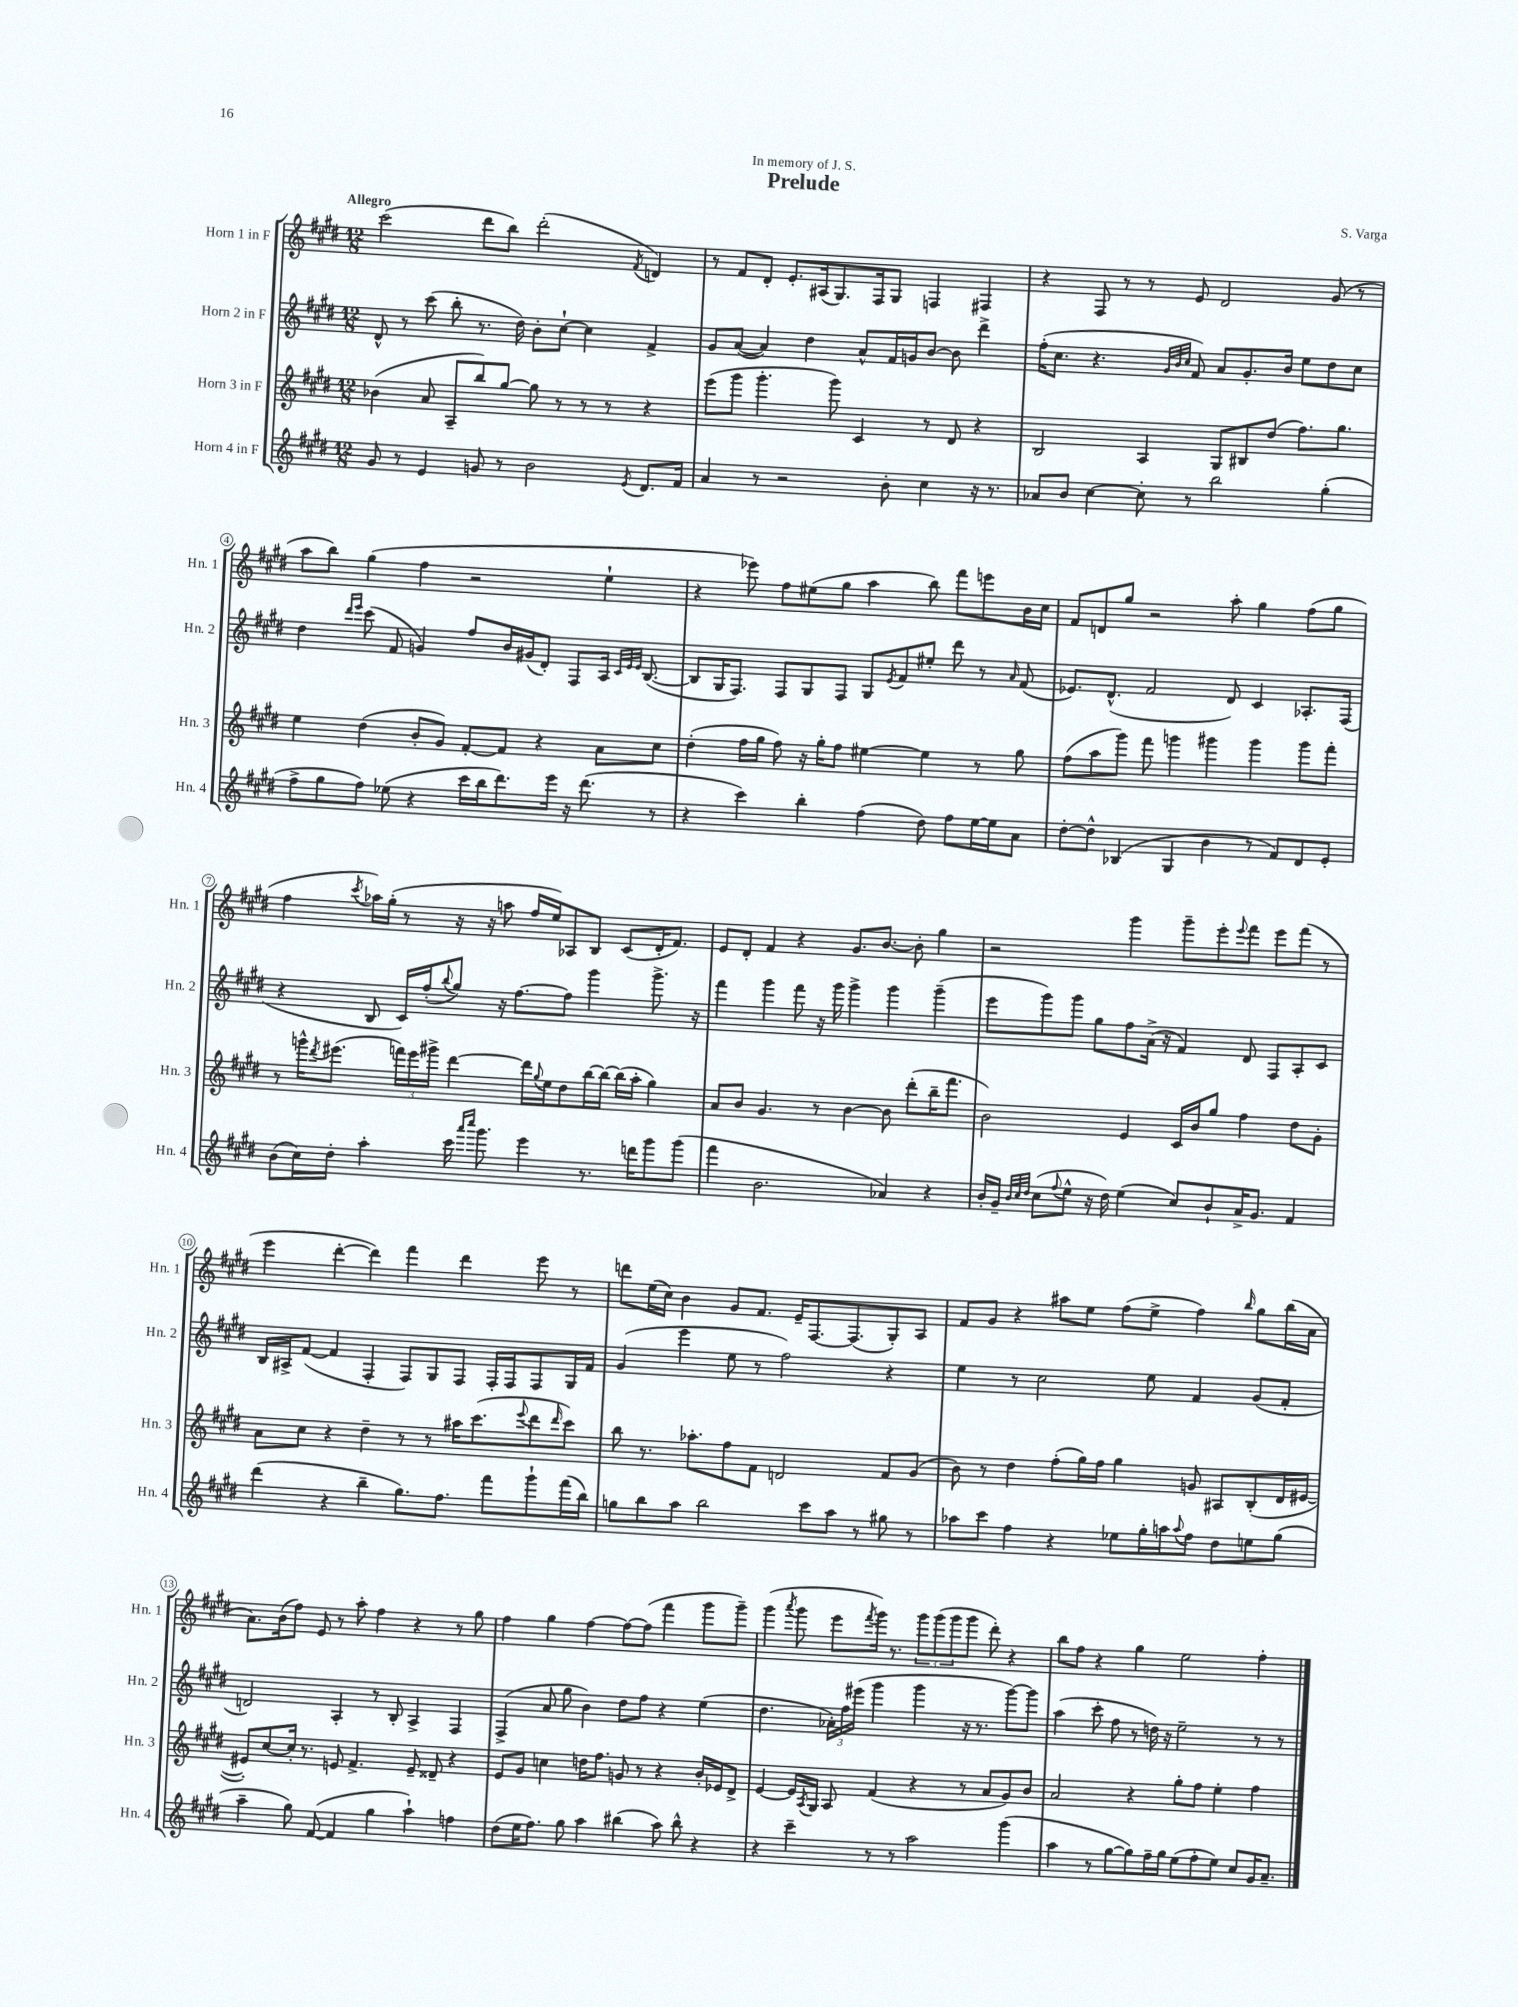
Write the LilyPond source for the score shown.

\header { title = "Prelude" composer = "S. Varga" dedication = "In memory of J. S." }
<<
\new StaffGroup <<
\new Staff = "s0" \with { instrumentName = "Horn 1 in F" shortInstrumentName = "Hn. 1" } {
    \clef treble \key e \major \numericTimeSignature \time 12/8 \tempo "Allegro"
    cis'''2( dis'''8 b''8) dis'''2-.( \acciaccatura { fis'8 } d'4) |
    r8 fis'8 dis'8-. e'8.-. ais16( gis8.) fis16 gis8 f4 fis4 |
    r4 fis8 r8 r8 e'8 dis'2 gis'8( r8 |
    a''8 b''8) gis''4( fis''4 r2 e''4-! |
    r4 ees'''8) fis''8 eis''8( gis''8 a''4 b''8) fis'''8 e'''8 b'16 cis''16 |
    fis'8 d'8 gis''8 r2 a''8-. gis''4 fis''8( gis''8 |
    fis''4 \acciaccatura { cis'''8 } aes''16) gis''16-.( r8 r16 r16 a''8 fis''16 e''16) aes8 b8 cis'8( dis'16-. fis'8.) |
    e'8 dis'8-. fis'4 r4 gis'8. b'8.~ b'8-. gis''4 |
    r2 gis'''4 gis'''8-- e'''8-. \appoggiatura { e'''8 } fis'''8 e'''8 fis'''8( r8 |
    e'''4 dis'''4~-. dis'''4) fis'''4 dis'''4 e'''8 r8 |
    d'''8 e''16( cis''16) b'4 gis'8 fis'8. e'16-- fis8.~ fis8.( gis8-.) a8 |
    fis'8 gis'8 r4 ais''8 e''8 fis''8( e''8-> fis''4) \grace { b''16 } gis''8 b''16( a'16 |
    a'8.) b'16( fis''8) e'8 r8 a''8-. fis''4 r4 r8 gis''8 |
    fis''4 gis''4 fis''4~ fis''8~ fis''8( fis'''4 gis'''8 gis'''8--) |
    gis'''4( \acciaccatura { a'''8 } gis'''8 e'''8 \acciaccatura { fis'''8 } gis'''16) r8. \tuplet 3/2 { gis'''8 gis'''8( gis'''8 } gis'''8 dis'''8-.) r4 |
    b''8 fis''8 r4 gis''4 e''2 fis''4-. \bar "|." |
}
\new Staff = "s1" \with { instrumentName = "Horn 2 in F" shortInstrumentName = "Hn. 2" } {
    \clef treble \key e \major \numericTimeSignature \time 12/8
    dis'8-^ r8 cis'''8( b''8-. r8. dis''16) b'8-. cis''8~-! cis''4 fis'4-> |
    gis'8 a'8~( a'4) dis''4 a'8-^ fis'16 g'16 b'8~ b'8 dis'''4-> |
    fis''16-.( cis''8. r4. \grace { gis'32 b'32 cis''32 } fis'8) a'8 gis'8.-. b'16 e''8 dis''8 cis''8 |
    dis''4 \grace { dis'''16 e'''16 } cis'''8( fis'8 g'4) fis''8 b'16 gis'16( dis'8-.) fis8 a16 \grace { cis'32 e'32 e'32 } b8.~( |
    b8 gis16 fis8.) fis8 gis8 fis8 gis8 \acciaccatura { e'8 } fis'8 eis''8-. dis'''8 r8 \grace { a'16 } fis'8( |
    ees'8.) dis'8.-^( fis'2 dis'8) cis'4 aes8.-. fis16( |
    r4 b8 cis'16) fis''16-.( \appoggiatura { b''8 } gis''8) r16 fis''8.~ fis''8 gis'''4 gis'''8.-> r16 |
    fis'''4 gis'''4 fis'''8 r16 gis'''16 gis'''4-> gis'''4 gis'''4--( |
    e'''8 gis'''8) gis'''8 gis''8 fis''8 a'16->( r16 fis'4) dis'8 fis8 a8-. cis'8 |
    b16 ais16-> fis'8~( fis'4 fis4-. fis8) gis8 fis8 fis16-. fis16 fis8 gis16 fis'16 |
    gis'4( e'''4 e''8 r8 fis''2) r4 |
    e''4 r8 cis''2 e''8 fis'4 gis'8( fis'8-. |
    d'2) a4-. r8 b8-. a4-> fis4 |
    fis4->( a'8 gis''8 b'4) dis''8 fis''8 r4 e''4( |
    dis''4. \tuplet 3/2 { aes'16-.) fis''16 eis'''16( } gis'''4 gis'''4 r16 r8. gis'''8~) gis'''8 |
    a''4( cis'''8-. fis''8 r8 d''16) r16 e''2-- r8 r8 \bar "|." |
}
\new Staff = "s2" \with { instrumentName = "Horn 3 in F" shortInstrumentName = "Hn. 3" } {
    \clef treble \key e \major \numericTimeSignature \time 12/8
    bes'4( a'8 a8-- b''8) gis''8~ gis''8 r8 r8 r8 r4 |
    e'''8( gis'''8 gis'''4.-. gis'''8) cis'4 r8 dis'8 r4 |
    b2 a4 gis8 bis8 dis''8( fis''8.) gis''8. |
    e''4 dis''4( b'8-. gis'8) fis'8~-. fis'8 r4 a'8 cis''8 |
    dis''4-.( fis''16 gis''16 fis''8) r16 gis''16-. fis''8 eis''4~ eis''4 r8 gis''8 |
    fis''8( a''8 gis'''8) fis'''8 g'''4 gis'''4 gis'''4 gis'''8 fis'''8-. |
    r8 g'''16-^ \acciaccatura { dis'''8 } eis'''8.( \tuplet 3/2 { f'''16) eis'''16 gis'''16-> } dis'''4~ dis'''16 \appoggiatura { gis''8 } e''16 dis''8 b''16~ b''16~ b''16( a''16-. gis''4) |
    a'8 b'8 gis'4. r8 b'4~ b'8 dis'''8-.( b''16-- fis'''8. |
    b'2) e'4 cis'16 b'16 gis''8 fis''4 dis''8 gis'8-. |
    a'8 cis''8 r4 dis''4-- r8 r8 ais''16 cis'''8.( \appoggiatura { e'''8 } dis'''8 \grace { dis'''16 } cis'''8) |
    b''8 r8. aes''8.-. fis''8 fis'8 d'2 fis'8 gis'8( |
    b'8) r8 dis''4 fis''8-.( gis''16) fis''16 gis''4 g'8 ais8 b8-.( dis'16 eis'16~ |
    eis'8-.) cis''8~ cis''16-. r8. e'8 fis'4.-> e'8-- disis'8-- r4 |
    e'8 gis'8 c''4 d''16 fis''8. g'8 r8 r4 b'16-. ees'16 dis'8-> |
    e'4~ e'16 \acciaccatura { a8 } gis16 a8 fis'4( r4 r8 a'8 gis'8) b'8 |
    a'2 r4 gis''8-. fis''8 e''4-. fis''4 \bar "|." |
}
\new Staff = "s3" \with { instrumentName = "Horn 4 in F" shortInstrumentName = "Hn. 4" } {
    \clef treble \key e \major \numericTimeSignature \time 12/8
    gis'8 r8 e'4 g'8 r8 b'2 \acciaccatura { e'8 } dis'8. fis'16 |
    a'4 r8 r2 b'8-. cis''4 r16 r8. |
    aes'8 b'8 cis''4~ cis''8-. r8 b''2 gis''4-.( |
    fis''8-> gis''8 fis''8) ees''8( r4 cis'''16 b''16 dis'''8.) e'''16 r16 dis'''8.( r8 |
    r4 cis'''4) b''4-. fis''4( dis''8) fis''8 e''16~ e''16 a'8 |
    dis''8~-. dis''8-^ bes4( gis4 b'4 r8 fis'8) dis'8 e'8-. |
    b'8( cis''16) dis''16-. a''4-. cis'''16 \grace { a'''16 cis''''16 } gis'''8. e'''4 r8. d'''16 gis'''8 gis'''8( |
    fis'''4 b'2. aes'4) r4 |
    b'16-. gis'16-- \grace { b'32 cis''32 dis''32 } cis''8( \appoggiatura { fis''8 } e''8-^ r16 dis''16) e''4( cis''8) b'8-! a'16-> gis'8. fis'4 |
    dis'''4( r4 b''4-- gis''8.) fis''8. fis'''8 gis'''8-! fis'''16( b''16) |
    g''8 b''8 a''8 b''2 cis'''8 a''8 r8 gis''8 r8 |
    aes''8 cis'''8 fis''4 r4 ees''8 gis''16-. a''16 \appoggiatura { a''8 } fis''8 dis''8 e''8 gis''8( |
    a''4-- gis''8) fis'8~( fis'4 gis''4 a''4-!) f''4 |
    dis''8( e''16 fis''8.) gis''8 a''4 bis''4( a''8) bis''8-^ r4 |
    r4 cis'''4-- r8 r8 a''2 gis'''4( |
    a''4 r8 gis''8~ gis''8) fis''16-- gis''16 e''8( fis''8-. e''8) cis''8 gis'16 a'8.-- \bar "|." |
}
>>
>>
\layout { \context { \Score \override BarNumber.stencil = #(make-stencil-circler 0.1 0.3 ly:text-interface::print) } }
